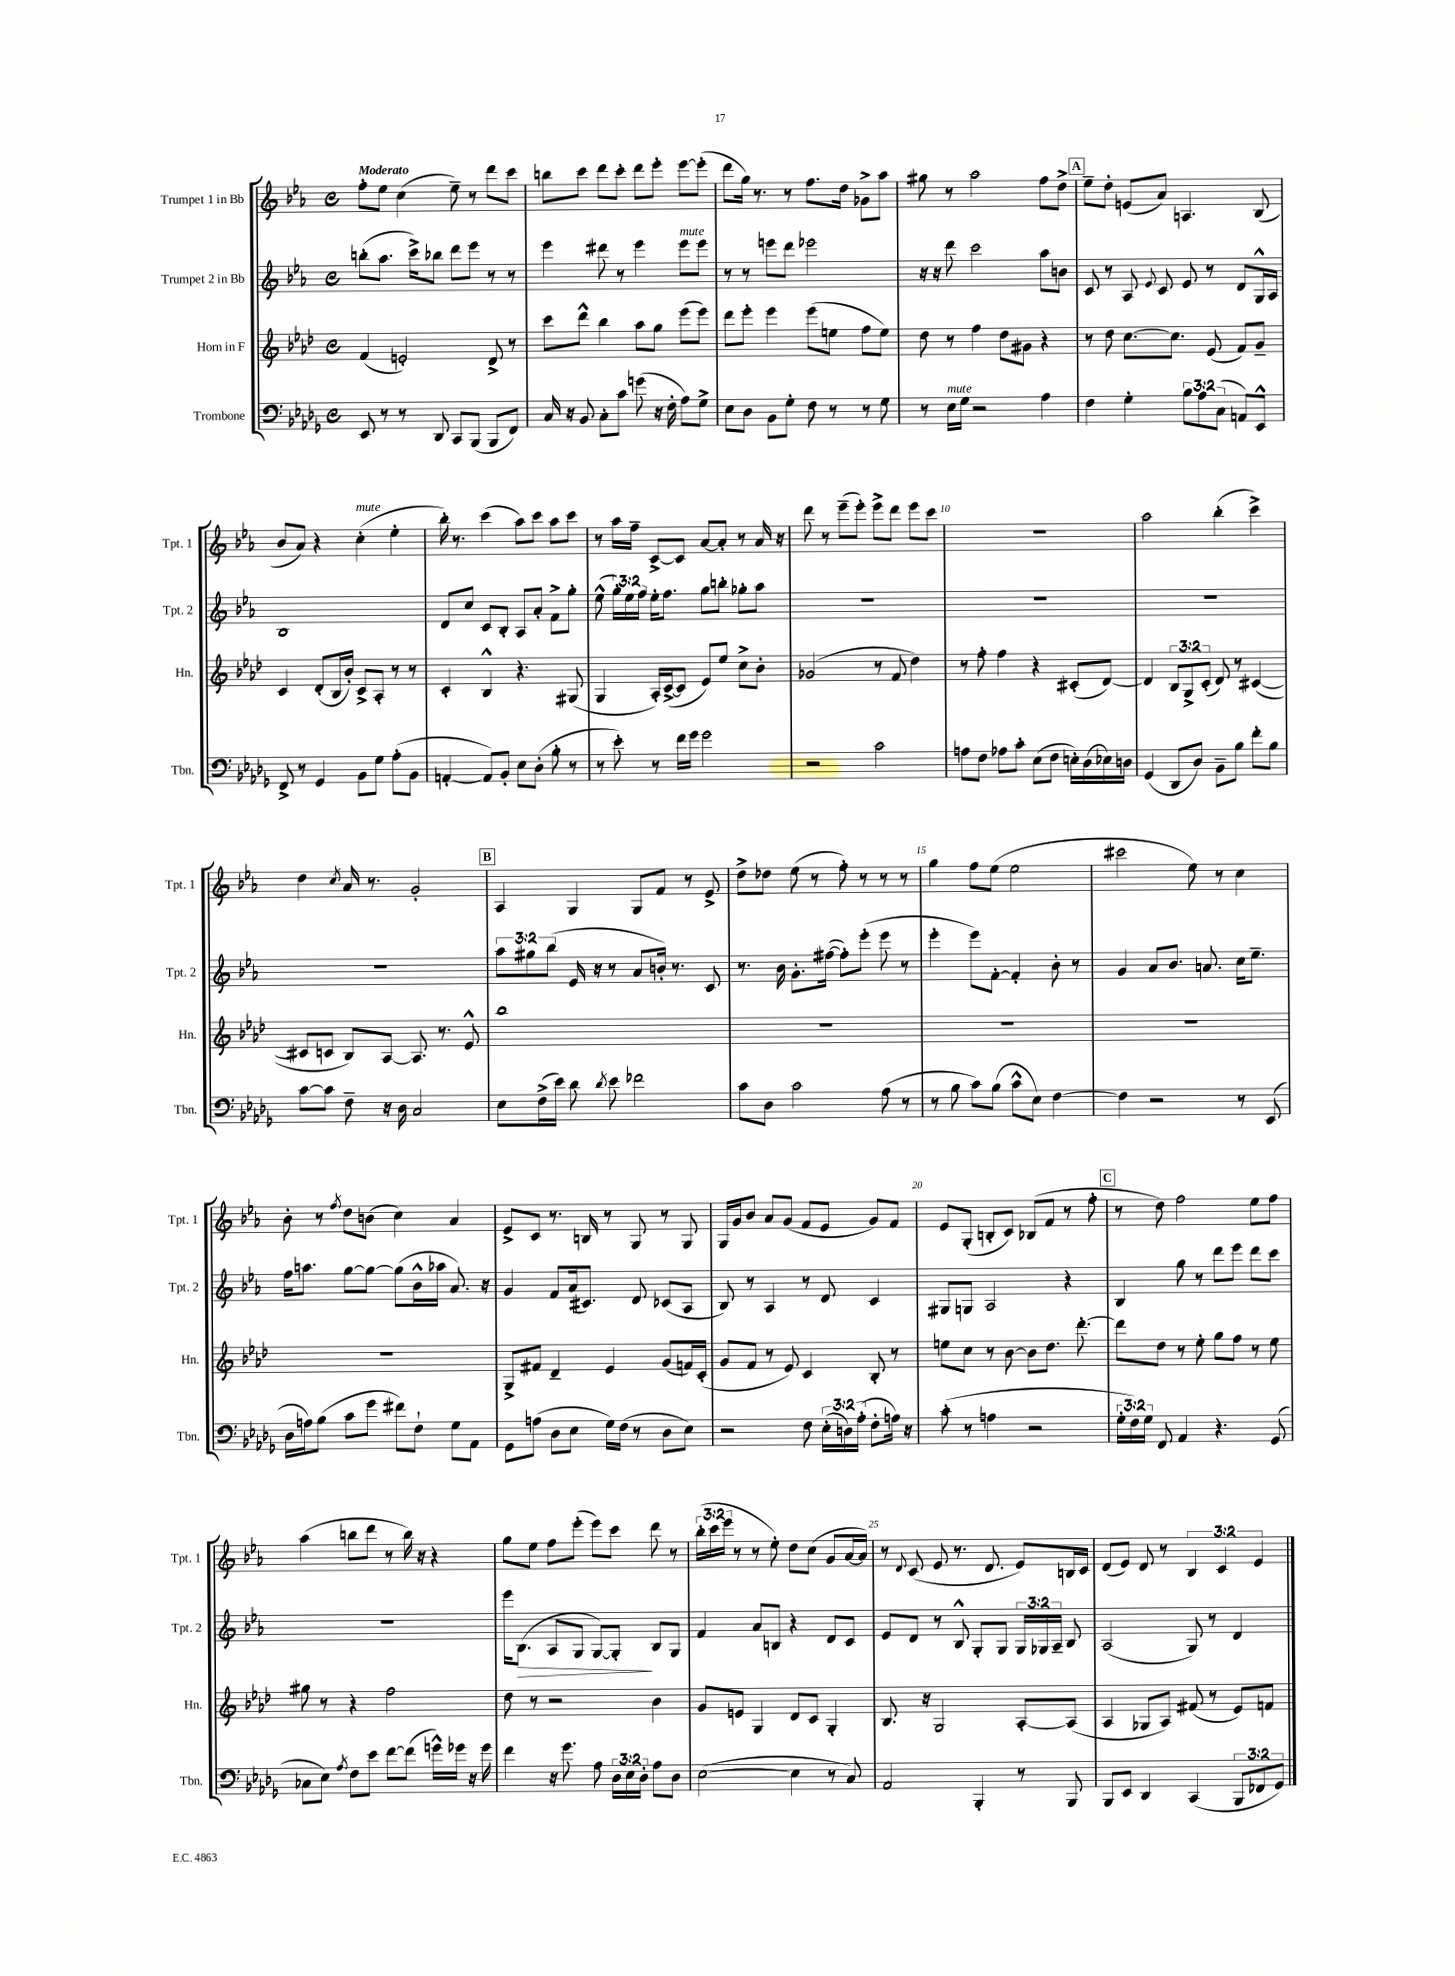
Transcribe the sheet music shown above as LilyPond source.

<<
\new StaffGroup <<
\new Staff = "s0" \with { instrumentName = "Trumpet 1 in Bb" shortInstrumentName = "Tpt. 1" } {
    \clef treble \key ees \major \defaultTimeSignature \time 4/4 \override Staff.TupletNumber.text = #tuplet-number::calc-fraction-text \tempo "Moderato"
    \autoBeamOff f''8[-. ees''8] c''4( ees''8--) r8 d'''8[ c'''8] |
    b''8[ c'''8] d'''8[ c'''8]-. d'''8[ ees'''8]-. ees'''8[~ ees'''8]-.( |
    d'''8[ g''16]) r8. r8 f''8.[ d''16] ges'8[-> aes''8] |
    gis''8 r8 aes''2 f''8[ d''8]-> |
    \mark \markup { \box "A" } ees''8[-- d''8]-. e'8[( aes'8]) a4. bes8( |
    bes'8[ aes'8]) r4 c''4-.^\markup { \italic "mute" }( ees''4-. |
    bes''16-.) r8. c'''4( aes''8[) c'''8] aes''8[ c'''8] |
    r8 aes''16[ f''16]-- c'8[~-> c'8] aes'8[~ aes'8]-. r8 aes'16 r16 |
    d'''8 r8 ees'''8[--( ees'''8]-.) ees'''8[-> d'''8] ees'''8[ c'''8] |
    R1 |
    aes''2 bes''4-.( c'''4->) |
    d''4 \acciaccatura { c''8 } aes'16 r8. g'2-. |
    \mark \markup { \box "B" } aes4 g4 g8[ f'8] r8 ees'8-> |
    d''8[-> des''8] ees''8( r8 f''8-.) r8 r8 r8 |
    g''4 f''8[ ees''8]( ees''2 |
    cis'''2 ees''8) r8 c''4 |
    bes'8-. r8 \acciaccatura { f''8 } d''8[ b'8]( c''4) aes'4 |
    ees'8[-> c'8] r8. b16 r8 g8 r8 g8 |
    g16[ g'16 bes'8] aes'8[ g'8]( f'8[ ees'8] g'8[) f'8] |
    ees'8[ g8]-.( b8[-. c'8]) bes8[( f'8] r8 f''8-. |
    \mark \markup { \box "C" } r8 d''8) f''2 ees''8[ f''8] |
    aes''4( b''8[ d'''8] r8 b''16) r16 r4 |
    g''8[ ees''8] f''8[ ees'''8]-.( ees'''8[) c'''8] d'''8 r8 |
    \tuplet 3/2 { bes''16[-.( c'''16 ees'''16] } r8 r8 ees''8-.) d''8[ c''8]( g'8[ aes'16~ aes'16]) |
    r8 \appoggiatura { d'8 } c'8( ees'8 r8. d'8. ees'8[) b16 c'16] |
    d'8[( ees'8]) d'8 r8 \tuplet 3/2 { bes4 c'4 ees'4 } \bar "|." |
}
\new Staff = "s1" \with { instrumentName = "Trumpet 2 in Bb" shortInstrumentName = "Tpt. 2" } {
    \clef treble \key ees \major \defaultTimeSignature \time 4/4 \override Staff.TupletNumber.text = #tuplet-number::calc-fraction-text
    \autoBeamOff b''8[-.( aes''8.] c'''16[->) bes''8] d'''8[ ees'''8] r8 r8 |
    ees'''4 dis'''8 r8 ees'''4 ees'''8[^\markup { \italic "mute" } ees'''8] |
    r8 r8 e'''8[ d'''8] ees'''2 |
    r16 r16 d'''8 c'''2 aes''8[ b'8] |
    \mark \markup { \box "A" } c'8 r8 aes8 \appoggiatura { ees'8 } c'8 ees'8 r8 d'8[ g16-^ aes16] |
    bes1 |
    d'8[ c''8] c'8[ bes8]-. aes8[ aes'8]-. f'8[-> g''8]-. |
    ees''8-^( \tuplet 3/2 { g''16[-.) ees''16 f''16] } ees''16[-. f''8.] g''8[ b''8]-. ges''8[-. aes''8] |
    R1 |
    R1 |
    R1 |
    R1 |
    \mark \markup { \box "B" } \tuplet 3/2 { aes''8[ gis''8 bes''8]( } ees'16 r16 r8 aes'8[ b'16]-.) r8. c'8 |
    r8. bes'16 g'8.[-. fis''16]~( fis''8[-.) ees'''8]-.( ees'''8 r8 |
    ees'''4-. ees'''8[) f'8]~-. f'4-. bes'8-. r8 |
    g'4 aes'8[ bes'8.] a'8. c''16[ ees''8.]-- |
    f''16[ a''8.] g''8[~ g''8]~ g''8[( bes'16-^ aes''16] aes'8.) r16 |
    g'4 f'8[ aes'16( cis'8.]) d'8 ces'8[( aes8] |
    bes8) r8 aes4 r8 d'8 c'4 |
    gis8[ g8] aes2 r4 |
    \mark \markup { \box "C" } bes4 g''8 r8 d'''8[ ees'''8] d'''8[ c'''8] |
    R1 |
    ees'''16[ bes8.]\>( aes8[ g8] g8[~) g8]-.\! bes8[ g8] |
    f'4 aes'8[ b8] r4 d'8[ c'8] |
    ees'8[ d'8] r8 bes8-^ g8[-. g8] \tuplet 3/2 { g16[ ges16 aes16]-- } bes8 |
    aes2( g8) r8 d'4 \bar "|." |
}
\new Staff = "s2" \with { instrumentName = "Horn in F" shortInstrumentName = "Hn." } {
    \clef treble \key aes \major \defaultTimeSignature \time 4/4 \override Staff.TupletNumber.text = #tuplet-number::calc-fraction-text
    \autoBeamOff f'4( e'2-.) des'8-> r8 |
    c'''8[ des'''8]-^ bes''4 aes''8[ g''8] ees'''8[( ees'''8]) |
    des'''8[ ees'''8]-. ees'''4 ees'''8[( e''8] f''8[ e''8]) |
    des''8 r8 f''4 des''8[ gis'8] r4 |
    \mark \markup { \box "A" } r8 des''8 c''8.[~ c''8.] ees'8( f'8[) g'8]-- |
    c'4 des'8[-.( bes16 bes'16]-.) c'8[-> aes8]-. r8 r8 |
    c'4-. bes4-^ r4. gis8( |
    g4 aes16[-.) c'16~->( c'8] ees'8[) ees''8] c''8[-> bes'8]-. |
    ges'2( r8 f'8 des''4) |
    r8 f''8-. f''4 r4 cis'8[-.( des'8]~) |
    des'4 \tuplet 3/2 { bes8[ g8-> c'8]-.( } des'8) r8 cis'4~( |
    cis'8[ c'8] bes8[) aes8]~ aes8. r8. ees'8-^ |
    \mark \markup { \box "B" } bes''1 |
    R1 |
    R1 |
    R1 |
    R1 |
    g8[-> fis'8] des'4-- ees'4 g'8[( f'16) c'16]-.( |
    g'8[ f'8] r8 ees'8) c'4 bes8-. r8 |
    e''8[ c''8] r8 bes'8~ bes'8[ des''8.] des'''8.~-. |
    \mark \markup { \box "C" } des'''8[ des''8] r8 ees''8-. g''8[ f''8] r8 ees''8 |
    gis''8 r8 r4 f''2 |
    des''8 r8 r2 bes'4 |
    g'8[ e'8] g4 des'8[ c'8] g4-. |
    bes8. r16 g2 aes8[~-. aes8]( |
    aes4 ges8[ aes8]) fis'8( r8 ees'8[) f'8] \bar "|." |
}
\new Staff = "s3" \with { instrumentName = "Trombone" shortInstrumentName = "Tbn." } {
    \clef bass \key des \major \defaultTimeSignature \time 4/4 \override Staff.TupletNumber.text = #tuplet-number::calc-fraction-text
    \autoBeamOff ees,8 r8 r8 des,8 c,8[ bes,,8]( bes,,8[ f,8]) |
    c16 r16 bes,8 c8[-. c'8] g'8( r16 f16-. aes8[) ges8]-> |
    ees8[ des8] bes,8[ ges8]-. f8 r8 r8 ges8 |
    r8 ees16[^\markup { \italic "mute" } ges16] r2 aes4 |
    \mark \markup { \box "A" } f4 ges4-. \tuplet 3/2 { bes8[ aes8 c8]( } a,8[) ees,8]-^ |
    f,8-> r8 ges,4 bes,8[ ges8] aes8[-.( bes,8] |
    a,4~-. a,8[) bes,8]-. ees8[ des8]-.( bes8-. r8 |
    r8 ees'8-.) r8 f'16[ ges'16] ges'2 |
    r2 c'2 |
    a8[ f8] aes8[ c'8]-. ees8[( f8] e16[-.) des16( ees16) d16] |
    ges,4( des,8[ des8]) bes,8[-- bes8] f'8[-. bes8] |
    c'8[~ c'8] f8-- r16 des16 c2 |
    \mark \markup { \box "B" } ees8[ f16->( ees'16]) des'8 \acciaccatura { des'8 } ees'8 fes'2 |
    c'8[ des8] c'2 aes8( r8 |
    r8 bes8 c'8[) bes8]( c'8[-^ ees8]) f4~ |
    f4 r2 r8 ees,8( |
    des16[ a16) bes8]( c'8[ ges'8] fis'8[) f8]-! ges8[ aes,8] |
    ges,8[ a8]( des8[ ees8] ges16[) f16]( r8 des8[ ees8]) |
    r2 f8 \tuplet 3/2 { ees16[-.( d16) aes16]-.( } f8[-. a16]) r16 |
    c'8-.( r8 a4 r2 |
    \mark \markup { \box "C" } \tuplet 3/2 { ges16[-. f16) ges16] } f,8 aes,4 r4. ges,8( |
    ces8[ ees8]) \acciaccatura { aes8 } f8[ ees'8] f'8[~ f'8]( g'16[-^) ges'16] r16 ges'16 |
    f'4 r16 ges'8. aes8 \tuplet 3/2 { des16[ ees16 des16]-. } aes8[ des8] |
    ees2~( ees4 r8 c8) |
    aes,2 bes,,4-. r8 bes,,8 |
    bes,,8[ ees,8] des,4 c,4( \tuplet 3/2 { bes,,8[ fes,8 ges,8]) } \bar "|." |
}
>>
>>
\layout { \context { \Score \override BarNumber.break-visibility = ##(#f #t #t) barNumberVisibility = #(every-nth-bar-number-visible 5) } }
